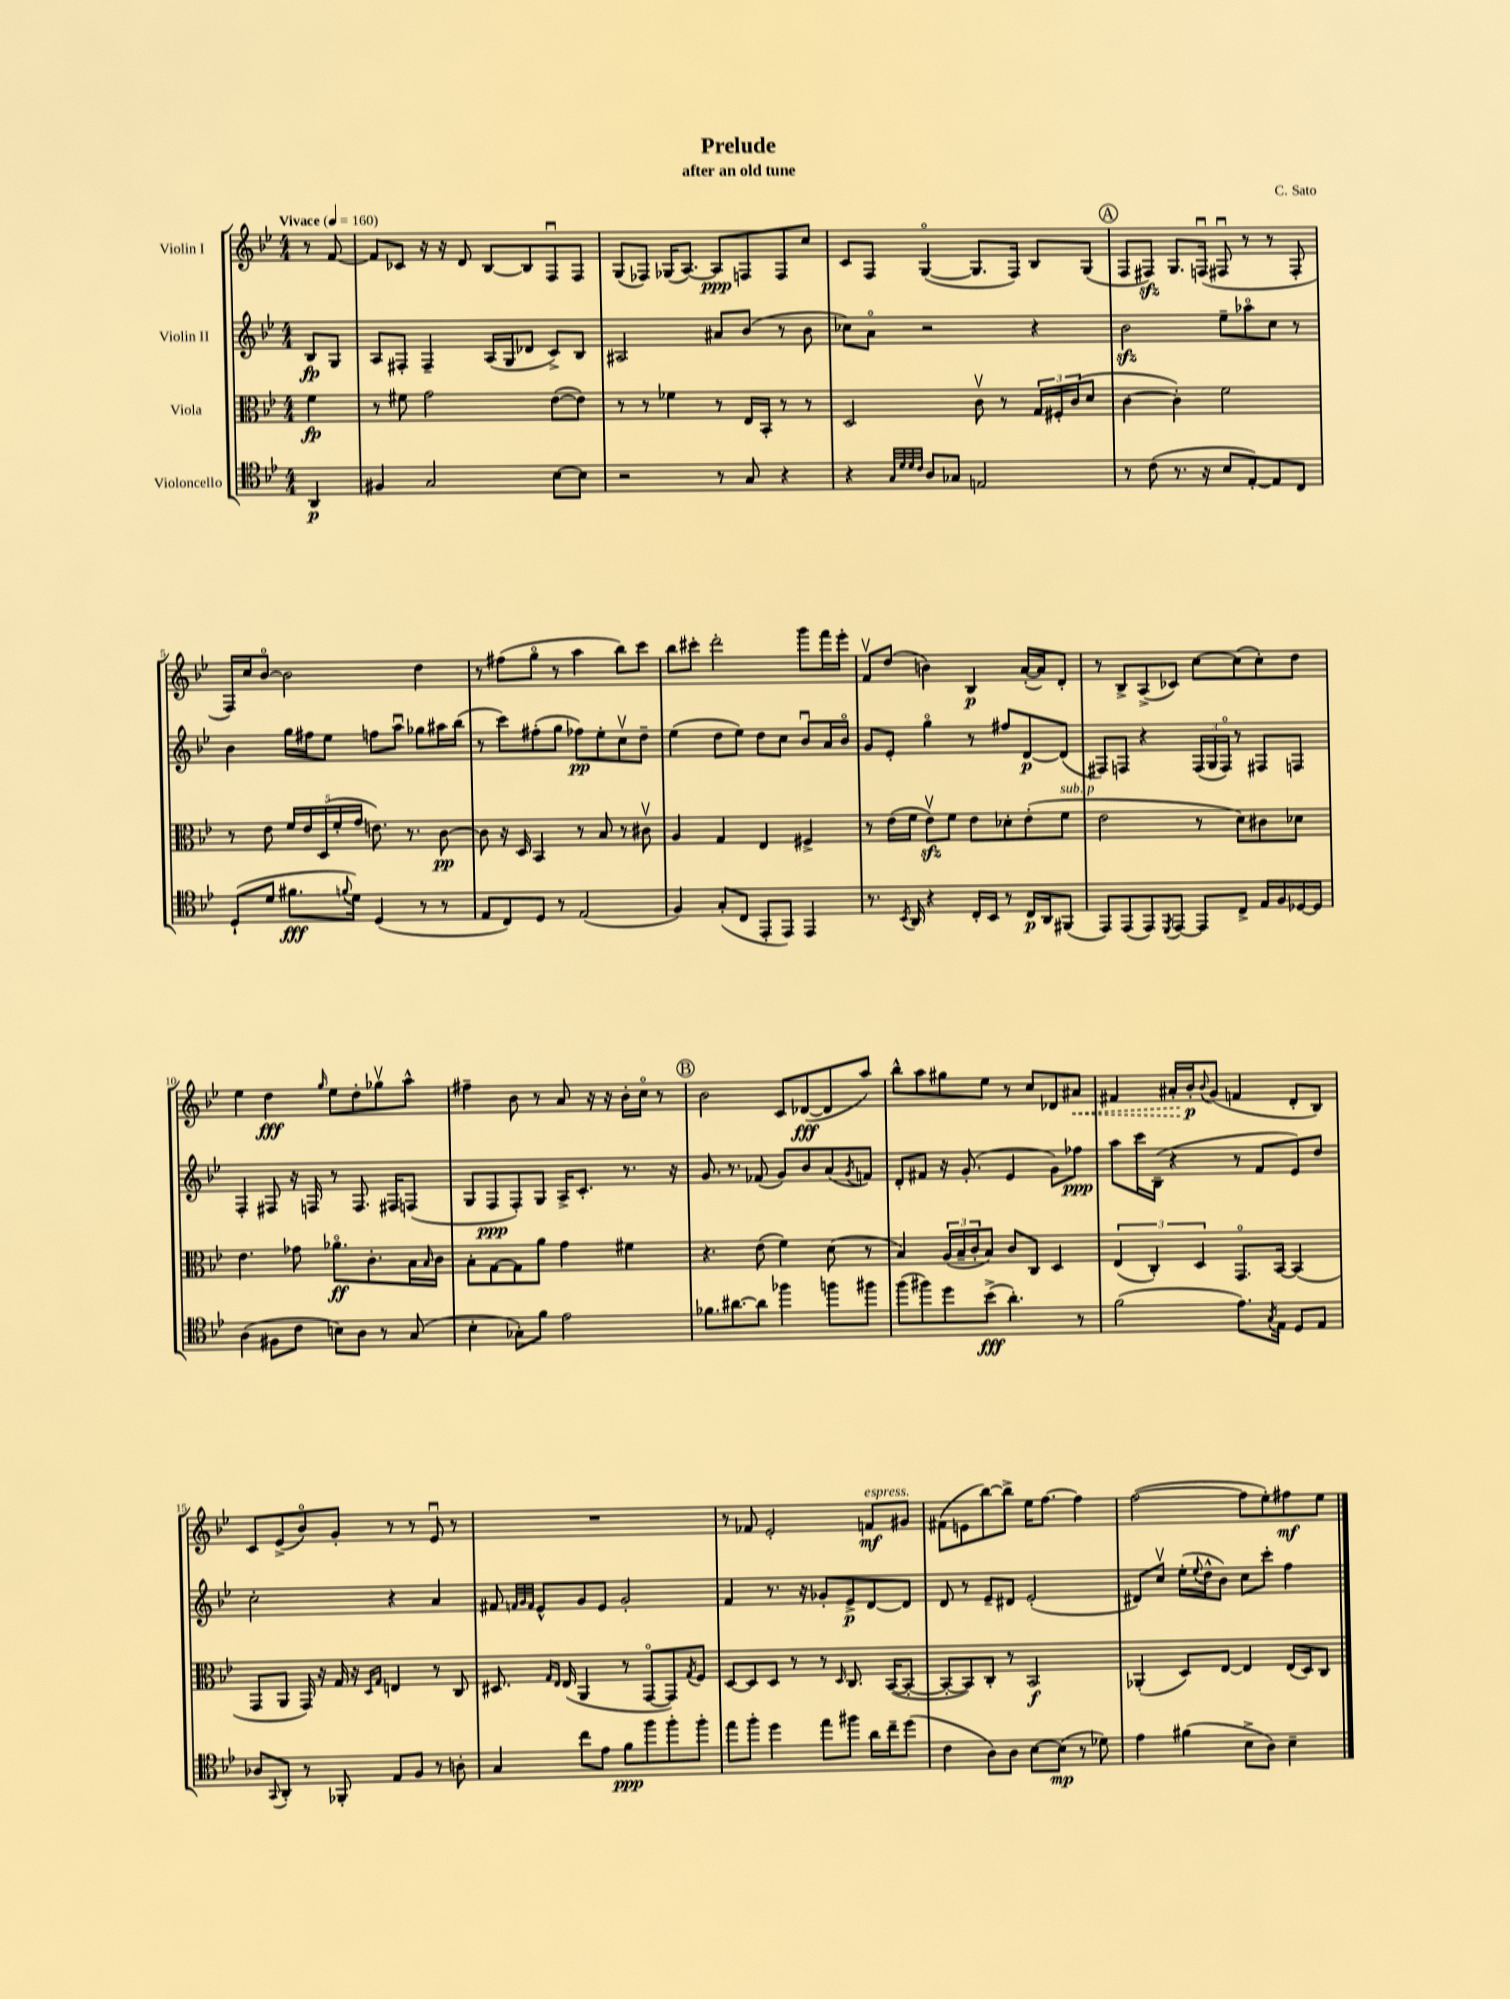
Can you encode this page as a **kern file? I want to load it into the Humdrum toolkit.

**kern	**kern	**kern	**kern
*staff4	*staff3	*staff2	*staff1
*clefC4	*clefC3	*clefG2	*clefG2
*k[b-e-]	*k[b-e-]	*k[b-e-]	*k[b-e-]
*M4/4	*M4/4	*M4/4	*M4/4
*MM160	*MM160	*MM160	*MM160
4AA/	4f\	8B-/L	8r
.	.	8G/J	[8f/
=	=	=	=
4F#/	8r	8A/L	8f/]L
.	8f#\	8F#'/J	8c-/J
2G/	2g\	4F#~/	16r
.	.	.	16r
.	.	.	8d/
.	.	(16A/LL	[8B-/L
.	.	16G/J	.
.	.	8d-/J	8B-/]
[8B-\L	([8e-\L	8c^/L)	8Fu/
8B-\]J	8e-\]J)	8B-/J	8F/J
=	=	=	=
2r	8r	2A#/	(8G/L
.	8r	.	8F-/J)
.	4f-\	.	(16G-/LK
.	.	.	[8.A/J)
8r	8r	8a#/L	8A/]L
8G/	16E-/LL	(8b-/J	8F/
.	16BB-'/JJ	.	.
4r	8r	8r	8F/
.	8r	8b-\	8cc/J
=	=	=	=
4r	2D/	8cc-\L)	8c/L
.	.	8ao\J	8F/J
32qqG/LLL	.	.	.
32qqd/	.	.	.
32qqd/	.	.	.
32qqc/JJJ	.	.	.
8A/L	.	2r	([4Go/
8G-/J	.	.	.
2E/	8cv\	.	8.G/]L
.	8r	.	.
.	.	.	16F/Jk)
.	24G/LL	4r	8B-/L
.	24F#'/	.	.
.	(24c/J	.	.
.	8d/J	.	(8G/J
=	=	=	=
8r	[4c\	2b-\	8F/L
(8c\	.	.	8F#/J)
8.r	4c'\])	.	8.G/L
16r	.	.	(16Fu/Jk
8B-/L	2f\	8ee-~\L	8F#u/
[8E-'/)	.	8aa-o\	8r
8E-/]	.	8cc\J	8r
8C/J	.	8r	8F#'/
=	=	=	=
(8D`/L	8r	4b-\	16F/LL)
.	.	.	16cc/J
8d/J	8e-\	.	[8b-o/J
8.f#\L	20f/LL	16gg\LL	2b-\]
.	20e-/	.	.
.	.	16ff#\J	.
.	(20D/	.	.
.	.	8ee-\J	.
.	20f'/	.	.
8qqf/	.	.	.
16d\Jk)	.	.	.
.	20g/JJ	.	.
(4D/	8.e\)	8ff\L	.
.	.	8aau\J	.
.	8.r	.	.
8r	.	8gg-\L	4dd\
8r	[8c\	16aa#\L	.
.	.	(16bb-\JJ	.
=	=	=	=
8E-/L	8c\]	8r	8r
8C/)	16r	8ccc\L)	(8ff#\L
.	16D/	.	.
8D/J	4BB-/	(8ff#'\	8ggo\J
8r	.	8gg\J	8r
(2E-/	8r	8ff-\L)	4aa\
.	8B-/	8ee-'\	.
.	8r	8ccv\	8bb-\L)
.	8c#v\	8dd~\J	8ccc\J
=	=	=	=
4F/)	4A/	(4ee-\	8bb-\L
.	.	.	8ccc#'\J
(8G'/L	4G/	8dd\L	2ddd'\
8C/J	.	8ee-\J)	.
8EE-'/L	4E-/	8dd\L	.
8EE-/J)	.	8cc\J	.
4EE-/	4F#^/	8b-u/L	8ggg\L
.	.	16a/L	16fff\L
.	.	16b-o/JJ	16eee-'\JJ
=	=	=	=
8.r	8r	8g/L	8fv/L
.	(16e-\LL	8e-'/J	(8dd/J
8qBB-/	.	.	.
16AA/	16f\JJ	.	.
4r	8e-v\L)	4ggo\	4b\)
.	8f\J	.	.
16C'/LL	8e-\L	8r	4B-/
16BB-/JJ	.	.	.
8r	8d-'\	8ff#/L	.
16C/LL	(8e-'\	[8d/	([16a'/LL
16AA/J	.	.	16a/]J)
(8FF#/J	8f\J	(8d/]J	8d'/J
=	=	=	=
8EE-/L)	2e-\	8F#/L)	8r
(8EE-/	.	8F/J	8B-^/L
8EE-/)	.	4r	(8A^/
8qDD/	.	.	.
[8EE-/J	.	.	8c-/J)
8EE-/]L	8r	(24F/LL	[8cc\L
.	.	24G/	.
.	.	24Fo/JJ)	.
8C^/J	8d\L)	8r	(8cc\]
16E-/LL	8c#\	8F#/L	8cc'\)
16F/	.	.	.
[16D-/	8d-\J	8F/J	8dd\J
16D-/]JJ	.	.	.
=	=	=	=
(4A\	4.e-\	4F'/	4ee-\
8F#\L	.	8F#/	4dd\
8c\J	8g-\	16r	.
.	.	16F/	.
.	.	.	16qqgg/
8B\L)	8.a-o\L	8r	8ee-\L
8A\J	.	8.F/	8dd'\
.	8.c'\	.	.
8r	.	.	8gg-v\
.	.	16F#/LK	.
(8G/	16B-\L	(8F/J	8aa^^\J
.	16qqB-/	.	.
.	16c\JJ	.	.
=	=	=	=
4B-'\	8B-'\L	8G/L	4ff#~\
.	[8G\	8F/	.
8G-'\L)	8G\]	8F'/)	8b-\
8f\J	8a\J	8G/J	8r
2e-\	4g\	16A^/LK	8a/
.	.	8.c'/J	.
.	.	.	16r
.	.	.	16r
.	4f#\	8.r	16b-'\LL
.	.	.	16cco\JJ
.	.	.	8r
.	.	16r	.
=	=	=	=
8.f-\L	4.r	8.g/	2b-\
[8.a#\	.	8.r	.
8a#\]J	(8e-\	(8f-/	.
4ff-\	4f\)	8g/L)	8c/L
.	.	8b-/	([8d-/
8ff\L	(8d\	(8a/	8d-/]
.	.	8qg/	.
8ff#\J	8r	8f/J)	8aa/J)
=	=	=	=
(8ff\L	4B-/)	8d'/L	8bb-^^\L
8ff#\)	.	8f#/J	8aa\
8dd\	(24A/LL	16r	8gg#\
.	24B-~/	.	.
.	.	(8.g'/	.
.	24c'/J	.	.
(8b-^\J	8B-/J)	.	8ee-\J
4.a'\)	8c/L	4e-/	8r
.	8C/J	.	8cc/L
.	4D/	8g\L)	8d-/
8r	.	8ff-\J	8a#/J
=	=	=	=
(2f\	(6E-/	8aa\L	4f#/
.	.	16ccc\L	.
.	6C'/)	.	.
.	.	(16B-~\JJ	.
.	.	4r	16a#'/LL
.	.	.	16b-'/J
.	6D/	.	.
.	.	.	8qqb-/
.	.	.	(8g/J
8.e-\L)	8.GGo/L	8r	4f/
.	.	8f/L	.
8qG/	.	.	.
16E-\Jk	[16BB-/Jk	.	.
8D/L	(4BB-/]	8e-/)	8d'/L
8E-/J	.	8dd/J	8B-/J)
=	=	=	=
8A-/L	8GG/L	2cc'\	8c/L
8qqGG/	.	.	.
8AA'/J	8AA/J	.	(8e-^/
8r	16GG/)	.	8b-o/)
.	16r	.	.
8FF-'/	16G/	.	8g'/J
.	16r	.	.
.	16qqD/LL	.	.
.	16qqG/JJ	.	.
8E-/L	4E/	4r	8r
8F/J	.	.	8r
8r	8r	4a/	8e-u/
8A'\	8C/	.	8r
=	=	=	=
4G/	8.D#/	8f#/	1r
.	.	32qqf/LLL	.
.	.	32qqg/	.
.	.	32qqf/JJJ	.
.	.	8e-^^/L	.
.	16qqG/LL	.	.
.	16qqE-/JJ	.	.
.	(16E-/	.	.
8cc\L	4AA/	8g/	.
8e-\J	.	8e-/J	.
8f\L	8r	2g'/	.
8ff\	[8GGo/L	.	.
8ff'\	8GG/])	.	.
.	8qG/	.	.
8ff'\J	8F/J	.	.
=	=	=	=
8ee-\L	[8D/L	4f/	8r
8ff'\J	8D/]	.	8f-/
4dd\	8D/J	8.r	2e-'/
.	8r	.	.
.	.	16r	.
8ee-\L	8r	8g-'/L	.
.	16qqD/	.	.
8ff#\J	8.C/	8e-^/	.
16a\LL	.	[8d/	8f/L
16cc~\J	([16BB-/LK	.	.
(8dd\J	8BB-'/_J	8d/]J	8g#/J
=	=	=	=
4c\	8BB-'/_L	8d/	(8f#\L
.	8BB-/])	8r	8e\
8A\L)	8C'/J	8e-~/L	[8bb-\)
8A\J	8r	8d#/J	8bb-^\]J
[8B-\L	2BB-/	(2e-'/	16ee-\LK
.	.	.	[8.ff\J
(8B-\]J	.	.	.
8r	.	.	4ff\]
8d-\)	.	.	.
=	=	=	=
4e-\	(4AA-'/	8d#/L)	([2ff\
.	.	8ccv/J	.
(4f#\	8D/L)	(16ee-'\LL	.
.	.	8qqee-/	.
.	.	16dd^^\J	.
.	[8E-/J	8b-\J)	.
8B-^\L	4E-/]	8cc\L	8ff\]L
8A\J)	.	8ccc'\J	8ee-'\)
4B-~\	(16E-/LL	4ff\	8ff#\
.	16D/J)	.	.
.	8C/J	.	8ee-\J
==	==	==	==
*-	*-	*-	*-
